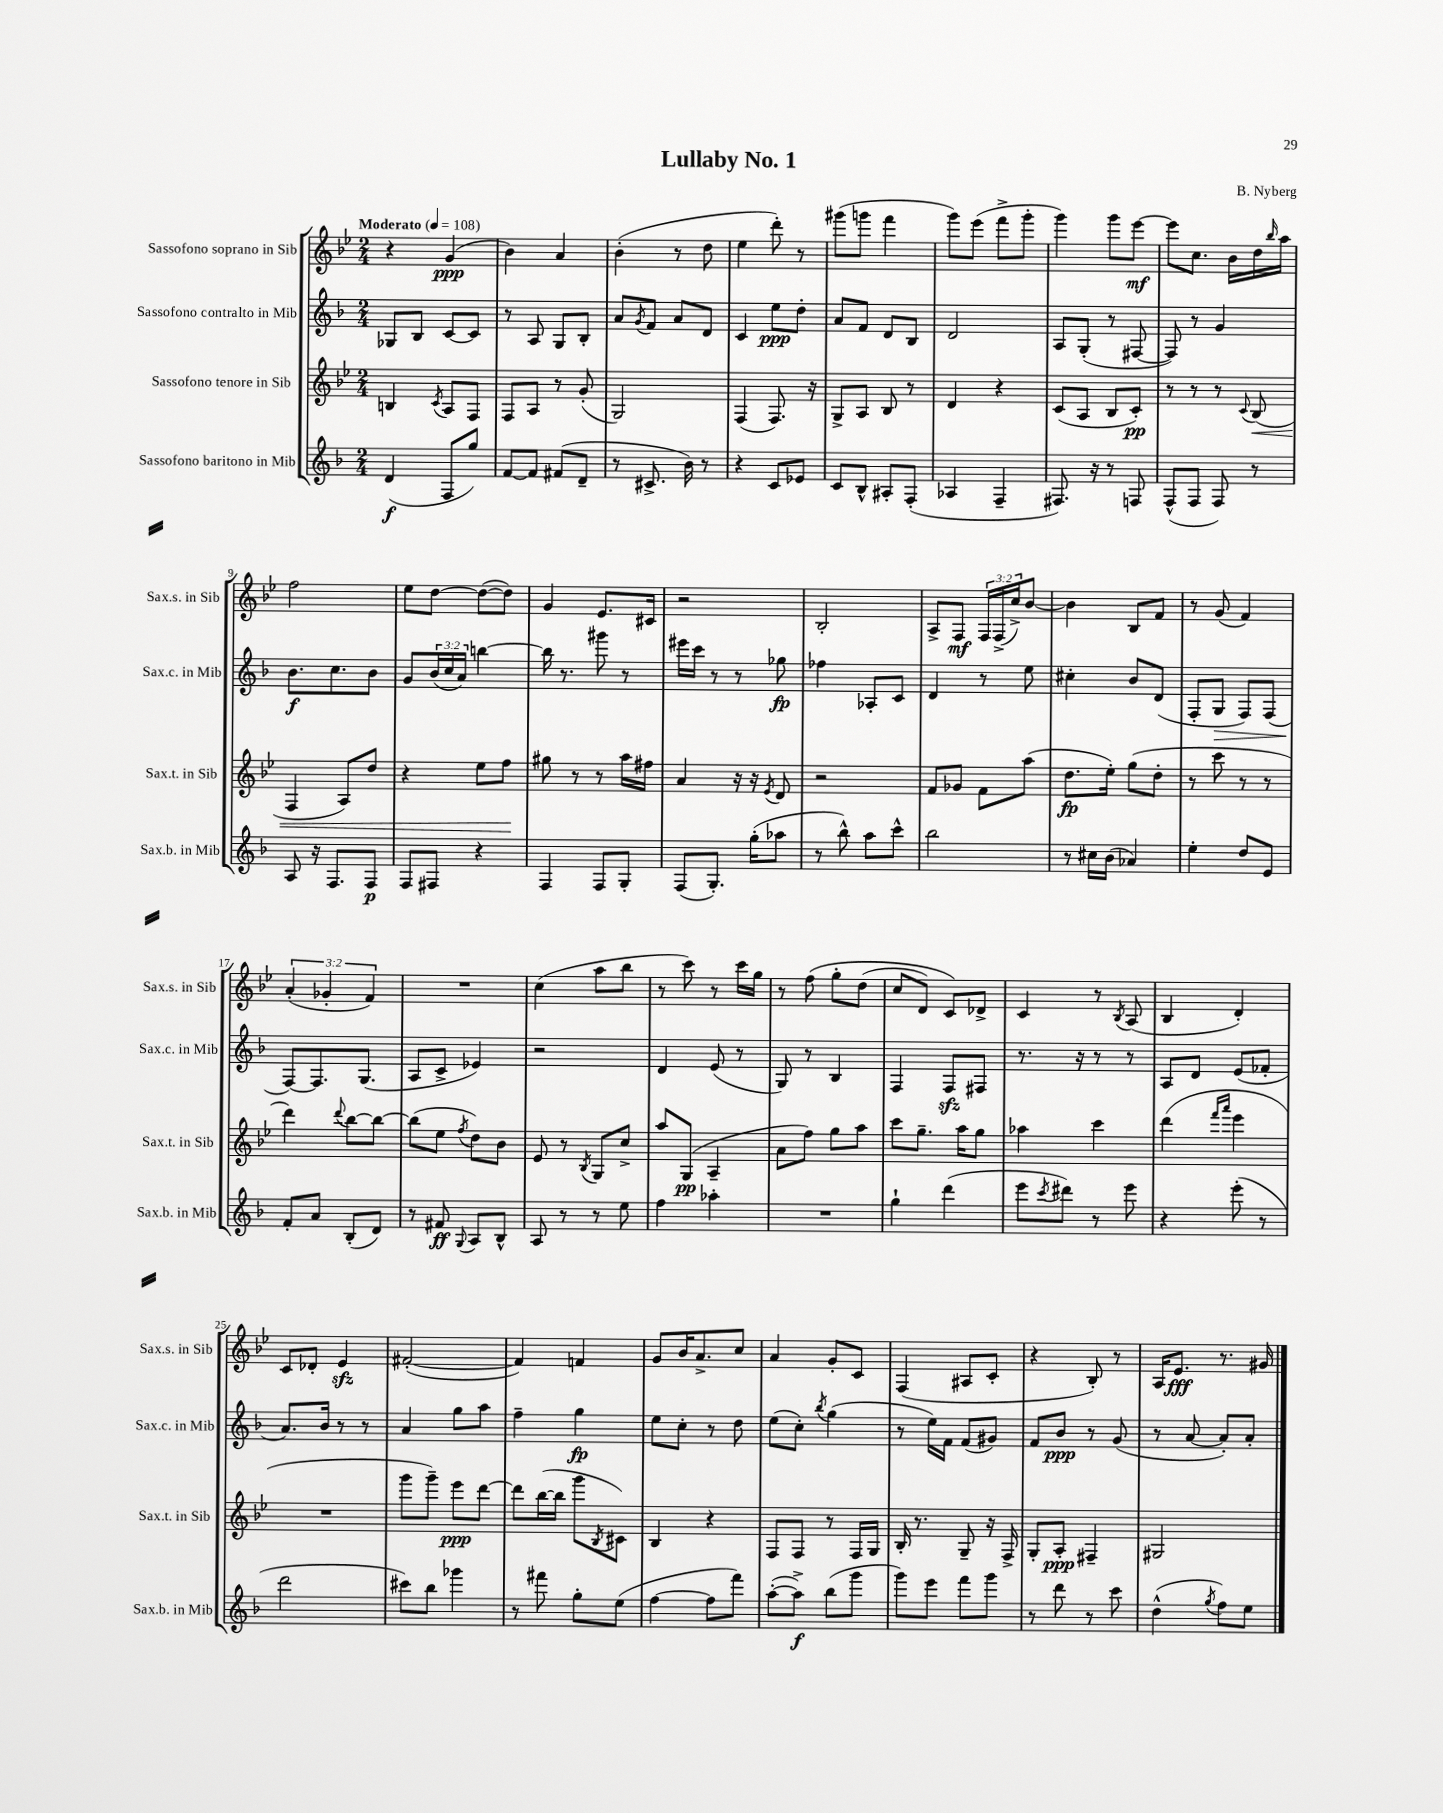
\header { title = "Lullaby No. 1" composer = "B. Nyberg" }
<<
\new StaffGroup <<
\new Staff = "s0" \with { instrumentName = "Sassofono soprano in Sib" shortInstrumentName = "Sax.s. in Sib" } {
    \clef treble \key bes \major \numericTimeSignature \time 2/4 \override Staff.TupletNumber.text = #tuplet-number::calc-fraction-text \tempo "Moderato" 4 = 108
    r4 g'4\ppp( |
    bes'4) a'4 |
    bes'4-.( r8 d''8 |
    ees''4 d'''8-.) r8 |
    gis'''8( g'''8 f'''4 |
    g'''8) ees'''8( f'''8-> g'''8-. |
    g'''4) g'''8 ees'''8~\mf |
    ees'''8 c''8. bes'16 d''16 \grace { bes''16 } a''16 |
    f''2 |
    ees''8 d''8~ d''8~( d''8) |
    g'4 ees'8. cis'16 |
    r2 |
    bes2-. |
    a8-> f8\mf \tuplet 3/2 { f16 f16->( c''16->) } bes'8~ |
    bes'4 bes8 f'8 |
    r8 g'8( f'4) |
    \tuplet 3/2 { a'4-.( ges'4-. f'4) } |
    R2 |
    c''4( a''8 bes''8 |
    r8 c'''8) r8 c'''16 g''16 |
    r8 f''8\( g''8-. d''8( |
    c''8 d'8) c'8\) des'8-> |
    c'4 r8 \acciaccatura { bes8 } a8( |
    bes4 d'4-.) |
    c'8 des'8-. ees'4\sfz |
    fis'2~-.( |
    fis'4) f'4 |
    g'8 bes'16 a'8.-> c''8 |
    a'4 g'8-. c'8 |
    f4( ais8 c'8-. |
    r4 bes8-.) r8 |
    a16 ees'8.\fff r8. gis'16 \bar "|." |
}
\new Staff = "s1" \with { instrumentName = "Sassofono contralto in Mib" shortInstrumentName = "Sax.c. in Mib" } {
    \clef treble \key f \major \numericTimeSignature \time 2/4 \override Staff.TupletNumber.text = #tuplet-number::calc-fraction-text
    ges8 bes8 c'8~ c'8 |
    r8 a8 g8 bes8-. |
    a'8 \acciaccatura { g'8 } f'8 a'8 d'8 |
    c'4 e''8\ppp d''8-. |
    a'8 f'8 d'8 bes8 |
    d'2 |
    a8 g8-.( r8 fis8~ |
    fis8) r8 g'4 |
    bes'8.\f c''8. bes'8 |
    g'8 \tuplet 3/2 { bes'16( c''16 a'16) } b''4~ |
    b''16 r8. gis'''8 r8 |
    eis'''16 c'''16 r8 r8 ges''8\fp |
    fes''4 aes8-. c'8 |
    d'4 r8 e''8 |
    cis''4-. bes'8 d'8( |
    f8-. g8\> f8) f8( |
    f8~\!) f8. g8.( |
    a8 c'8-> ees'4) |
    r2 |
    d'4 e'8( r8 |
    g8) r8 bes4 |
    f4 f8\sfz fis8 |
    r8. r16 r8 r8 |
    a8 d'8 e'8( fes'8-. |
    a'8.) bes'16 r8 r8 |
    a'4 g''8 a''8 |
    f''4-- g''4\fp |
    e''8 c''8-. r8 d''8 |
    e''8( c''8-.) \acciaccatura { bes''8 } g''4( |
    r8 e''16) f'16 f'8( gis'8) |
    f'8 bes'8\ppp r8 g'8( |
    r8 a'8~ a'8-.) a'8-. \bar "|." |
}
\new Staff = "s2" \with { instrumentName = "Sassofono tenore in Sib" shortInstrumentName = "Sax.t. in Sib" } {
    \clef treble \key bes \major \numericTimeSignature \time 2/4
    b4 \acciaccatura { c'8 } a8 f8 |
    f8 a8 r8 g'8-.( |
    g2) |
    f4( f8.) r16 |
    g8-> a8 bes8 r8 |
    d'4 r4 |
    c'8( a8 bes8 c'8-.\pp) |
    r8 r8 r8 \appoggiatura { c'8 } bes8\<( |
    f4 a8) d''8 |
    r4 ees''8 f''8\! |
    gis''8 r8 r8 a''16 fis''16 |
    a'4 r16 r16 \acciaccatura { ees'8 } d'8 |
    r2 |
    f'8 ges'8 f'8 a''8( |
    d''8.\fp ees''16-.) g''8( d''8-. |
    r8 c'''8 r8 r8 |
    d'''4) \appoggiatura { d'''8 } bes''8~ bes''8~ |
    bes''8( ees''8 \acciaccatura { f''8 } d''8) bes'8 |
    ees'8 r8 \acciaccatura { bes8 } g8 c''8-> |
    a''8 g8\pp( a4-- |
    a'8 f''8) g''8 a''8 |
    c'''8 g''8.-- a''16 g''8 |
    aes''4 c'''4 |
    d'''4( \grace { f'''16 a'''16 } ees'''4 |
    R2 |
    g'''8 g'''8--) ees'''8\ppp d'''8~ |
    d'''8 bes''16~( bes''16 g'''8 \acciaccatura { bes8 } cis'8) |
    bes4 r4 |
    f8 f8 r8 f16 g16 |
    bes16-. r8. g8-- r16 f16-> |
    g8-. a8-.\ppp fis4-- |
    gis2 \bar "|." |
}
\new Staff = "s3" \with { instrumentName = "Sassofono baritono in Mib" shortInstrumentName = "Sax.b. in Mib" } {
    \clef treble \key f \major \numericTimeSignature \time 2/4
    d'4\f( f8 g''8) |
    f'8~ f'8 fis'8( d'8-- |
    r8 cis'8.-> bes'16) r8 |
    r4 c'8 ees'8 |
    c'8 bes8-^ ais8-. f8-.( |
    aes4 f4-- |
    fis8.) r16 r8 f8 |
    f8-^( f8 f8) r8 |
    a8 r16 f8. f8\p |
    f8 fis8 r4 |
    f4 f8 g8-. |
    f8( g8.-.) g''16-.( aes''8 |
    r8 bes''8-^) a''8 c'''8-^ |
    bes''2 |
    r8 cis''16 bes'16( aes'4) |
    e''4-. d''8 e'8 |
    f'8-. a'8 bes8-.( d'8) |
    r8 fis'8\ff \appoggiatura { g8 } a8 bes8-^ |
    a8 r8 r8 e''8 |
    f''4 aes''4-. |
    R2 |
    g''4-! d'''4( |
    e'''8 \acciaccatura { c'''8 } dis'''8) r8 e'''8 |
    r4 e'''8-.( r8 |
    d'''2 |
    cis'''8) bes''8 ges'''4 |
    r8 fis'''8 g''8-. e''8( |
    f''4~ f''8 f'''8) |
    a''8~-.( a''8->\f) bes''8( g'''8 |
    g'''8) e'''8 f'''8 g'''8 |
    r8 d'''8 r8 c'''8 |
    d''4-^( \acciaccatura { g''8 } f''8) e''8 \bar "|." |
}
>>
>>
